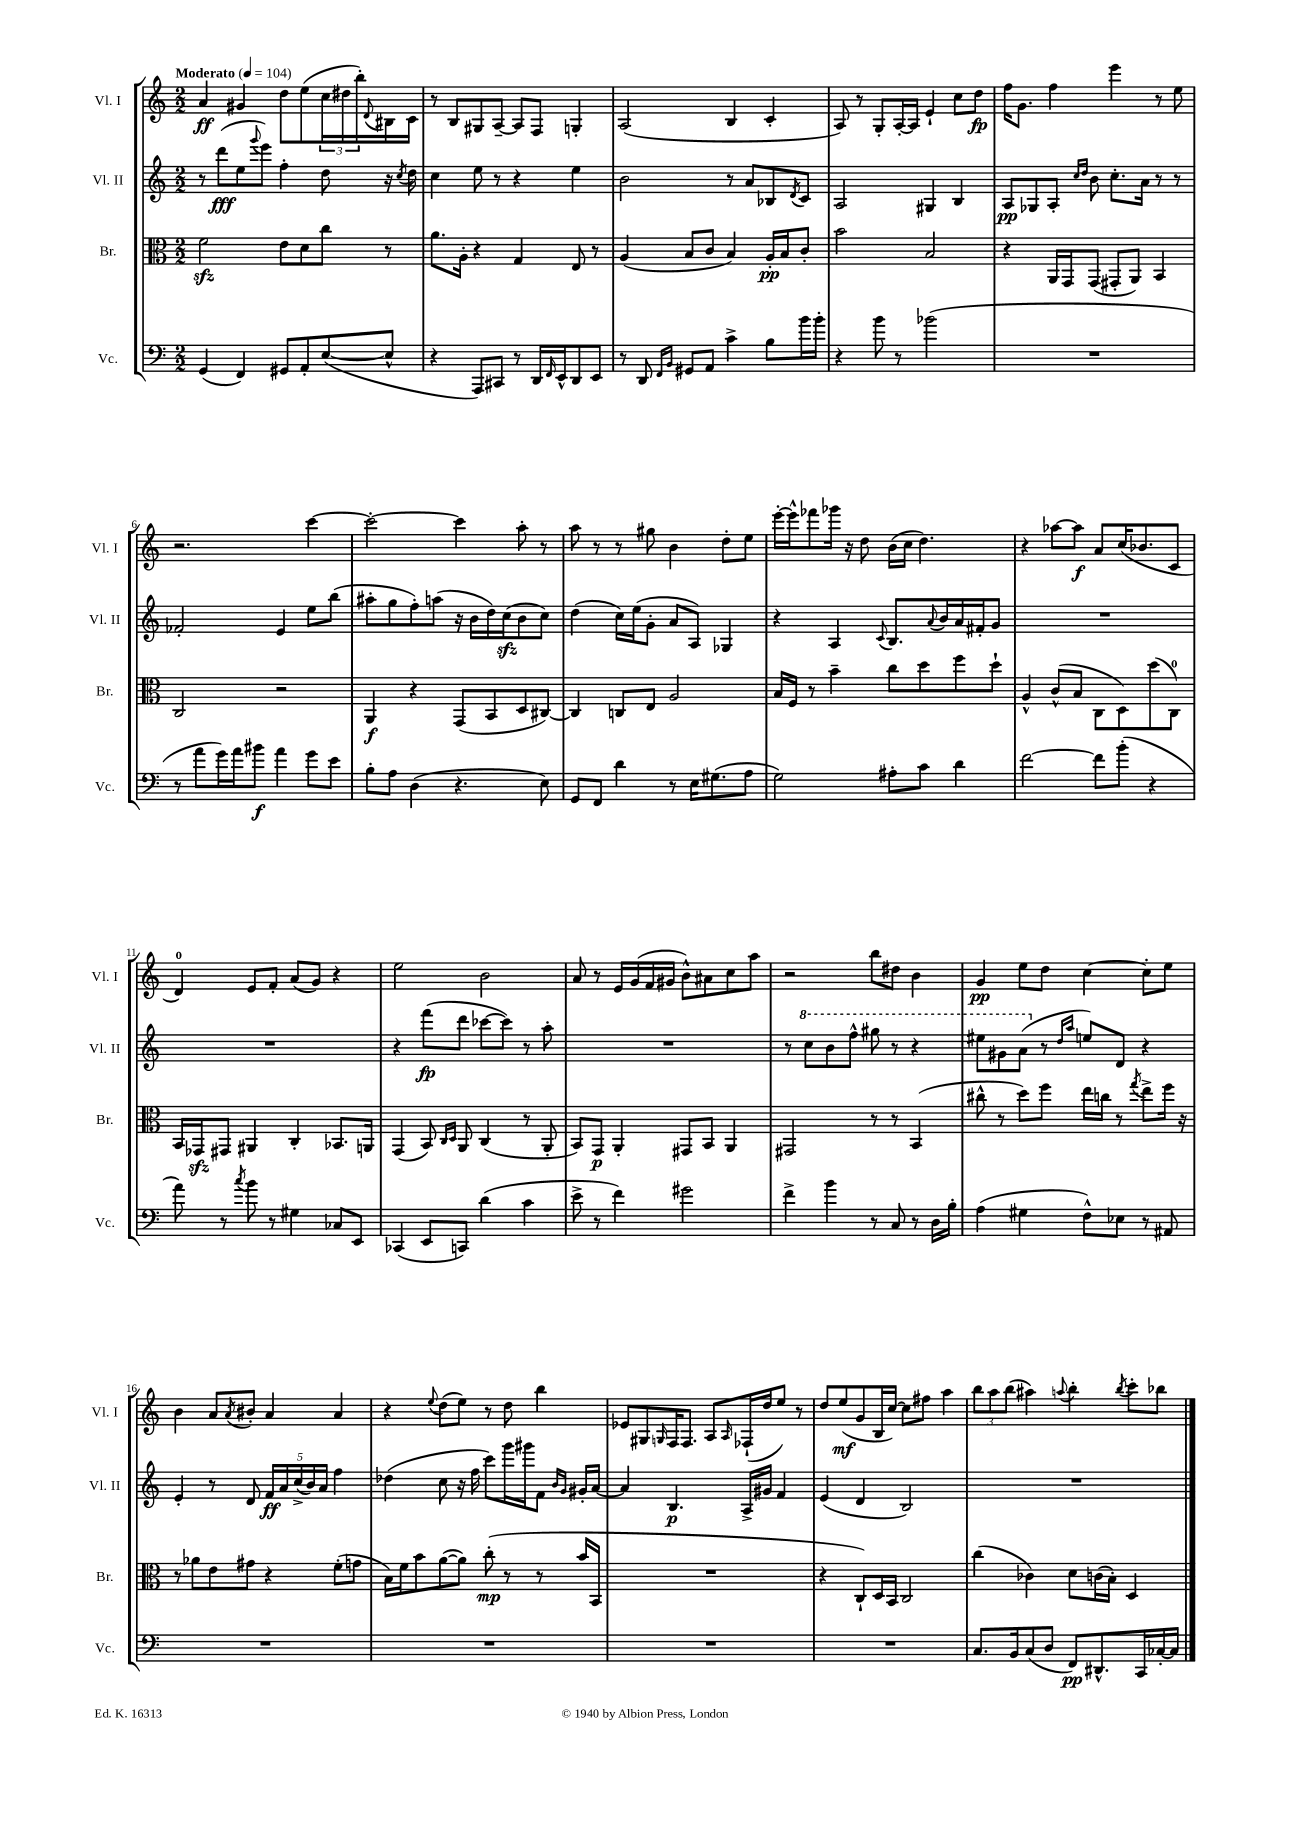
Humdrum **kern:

**kern	**kern	**kern	**kern
*staff4	*staff3	*staff2	*staff1
*clefF4	*clefC3	*clefG2	*clefG2
*k[]	*k[]	*k[]	*k[]
*M2/2	*M2/2	*M2/2	*M2/2
*MM104	*MM104	*MM104	*MM104
(4GG	2f	8r	4a
.	.	(8ddd	.
4FF)	.	8ee	4g#
.	.	8qqggg	.
.	.	8eee)	.
8GG#	8e	4ff'	8dd
8AA'	8d	.	(8ee
([8E	8cc	8dd	24cc
.	.	.	24dd#
.	.	.	24bb')
.	.	.	8qqd
8E^^]	8r	16r	16B#
.	.	8qcc	.
.	.	16dd	16c
=	=	=	=
4r	8.a	4cc	8r
.	.	.	8B
.	16A'	.	.
8AAA)	4r	8ee	8G#
8CC#	.	8r	[8A~
8r	4G	4r	8A]
16DD	.	.	8F
16qqFF	.	.	.
16EE^^	.	.	.
8DD	8E	4ee	4G'
8EE	8r	.	.
=	=	=	=
8r	(4A	2b	(2A
8DD	.	.	.
16qqFF	.	.	.
16qqBB	.	.	.
8GG#	8B	.	.
8AA	8c	.	.
4c^	4B)	8r	4B
.	.	8a	.
8B	16A'	8B-	4c'
.	16B	.	.
.	.	8qd	.
16b	8c'	8c	.
16b'	.	.	.
=	=	=	=
4r	2b	2A	8A)
.	.	.	8r
8b	.	.	8G'
8r	.	.	[16A'
.	.	.	16A]
(2b-	2B	4G#	4e`
.	.	4B	8cc
.	.	.	8dd
=	=	=	=
1r	4r	8A	16ff
.	.	.	8.g
.	.	8G-	.
.	16AA	8A'	4ff
.	16GG	.	.
.	.	16qqcc	.
.	.	16qqdd	.
.	(8GG	8b	.
.	8GG#'	8.cc'	4eee
.	8AA)	.	.
.	.	16a	.
.	4BB	8r	8r
.	.	8r	8ee
=	=	=	=
8r	2C	2f-'	2.r
8a	.	.	.
16g)	.	.	.
16a	.	.	.
8b#	.	.	.
4a	2r	4e	.
8g	.	8ee	[4ccc
8e	.	(8bb	.
=	=	=	=
8B'	4AA	8aa#'	2ccc'_
8A	.	8gg	.
(4D	4r	8ff')	.
.	.	(8aa	.
4.r	(8GG	16r	4ccc]
.	.	16b	.
.	8BB	16dd)	.
.	.	(16cc	.
.	8D	8b	8aa'
8E)	[8C#)	8cc)	8r
=	=	=	=
8GG	4C#]	(4dd	8aa
8FF	.	.	8r
4d	8C	16cc)	8r
.	.	(16ee	.
.	8E	8g'	8gg#
8r	2A	8a	4b
16E	.	8A)	.
(8.G#	.	.	.
.	.	4G-	8dd'
8A	.	.	8ee
=	=	=	=
2G)	16B	4r	[16eee'
.	16F	.	16eee^^]
.	8r	.	8fff-
.	4b~	4A	16ggg-
.	.	.	16r
.	.	.	8dd
.	.	8qqc	.
8A#'	8cc	8.B	(16b
.	.	.	16cc
8c	8dd	.	4.dd)
.	.	8qqa	.
.	.	16b	.
4d	8ff	16a	.
.	.	16f#'	.
.	8dd`	8g	.
=	=	=	=
[2f	4A^^	1r	4r
.	(8c^^	.	[8aa-
.	8B	.	8aa-]
8f]	8C	.	8a
(8b'	8D)	.	(16cc
.	.	.	8.b-
4r	(8dd	.	.
.	8C)	.	8c
=	=	=	=
8a)	16BB	1r	4d)
.	16GG-	.	.
8r	8GG#	.	.
8qcc	.	.	.
8b	4AA#	.	8e
8r	.	.	8f'
4G#	4C'	.	(8a
.	.	.	8g)
8C-	8.BB-	.	4r
8EE	.	.	.
.	16AA	.	.
=	=	=	=
(4CC-	(4GG	4r	2ee
8EE	8BB)	(8fff	.
.	16qqC	.	.
.	16qqD	.	.
8CC)	8AA	8ddd	.
(4d	(4C	[8ccc-	2b
.	.	8ccc-])	.
4c	8r	8r	.
.	8AA'	8aa'	.
=	=	=	=
8e^	8BB)	1r	8a
8r	8GG	.	8r
4f)	4AA'	.	16e
.	.	.	(16g
.	.	.	16f
.	.	.	16g#
2g#	8GG#	.	8b^^)
.	8BB	.	8a#
.	4AA	.	8cc
.	.	.	8aa
=	=	=	=
4f^	2GG#	8r	2r
.	.	8ccc	.
4b	.	8bb	.
.	.	8fff^^	.
8r	8r	8ggg#	8bb
8C	8r	8r	8dd#
8r	(4BB	4r	4b
16D	.	.	.
16B'	.	.	.
=	=	=	=
(4A	8cc#^^	8eee#	4g
.	8r	8gg#	.
4G#	8dd)	(8aa	8ee
.	8ff	8r	8dd
.	.	16qqdd	.
.	.	16qqaa	.
8F^^)	16ee	8ee)	[4cc
.	16cc	.	.
8E-	8r	8d	.
.	8qgg	.	.
8r	8ee^	4r	8cc']
8AA#	16ff	.	8ee
.	16r	.	.
=	=	=	=
1r	8r	4e'	4b
.	8a-	.	.
.	8e	8r	8a
.	.	.	8qa
.	8g#	8d	8b#'
.	4r	20f	4a
.	.	20a	.
.	.	(20cc^	.
.	.	20b)	.
.	.	20a	.
.	(8f'	4ff	4a
.	8g	.	.
=	=	=	=
1r	16B)	(4dd-	4r
.	16f	.	.
.	8b	.	.
.	.	.	8qqee
.	([8a	8cc	(8dd
.	8a])	16r	8ee)
.	.	16ff	.
.	(8cc'	8ccc)	8r
.	8r	16ggg	8dd
.	.	16ggg#	.
.	8r	8f	4bb
.	.	16qqb	.
.	.	16qqg	.
.	16b	16g#'	.
.	16BB	[16a	.
=	=	=	=
1r	1r	4a]	8e-
.	.	.	8G#
.	.	.	16qqG
.	.	4.B	16F
.	.	.	8.F
.	.	.	8A
.	.	.	16qqA
.	.	16A^	(16F-`
.	.	16g#	16dd
.	.	4f	8ee)
.	.	.	8r
=	=	=	=
1r	4r	(4e	8dd
.	.	.	(8ee
.	8C`)	4d	8g
.	16D	.	16B
.	16BB	.	[16cc)
.	2C	2B)	8cc]
.	.	.	8ff#
.	.	.	4aa
=	=	=	=
8.C	(4cc	1r	12bb
.	.	.	12aa
.	.	.	(12bb
16BB	.	.	.
(8C	4c-)	.	4aa#)
8D	.	.	.
.	.	.	8qqaa
8FF)	8d	.	4bb'
8.DD#^^	(16c	.	.
.	16B')	.	.
.	.	.	8qbb
.	4D	.	8ccc'
16CC	.	.	.
[16C-'	.	.	8bb-
16C-]	.	.	.
==	==	==	==
*-	*-	*-	*-
